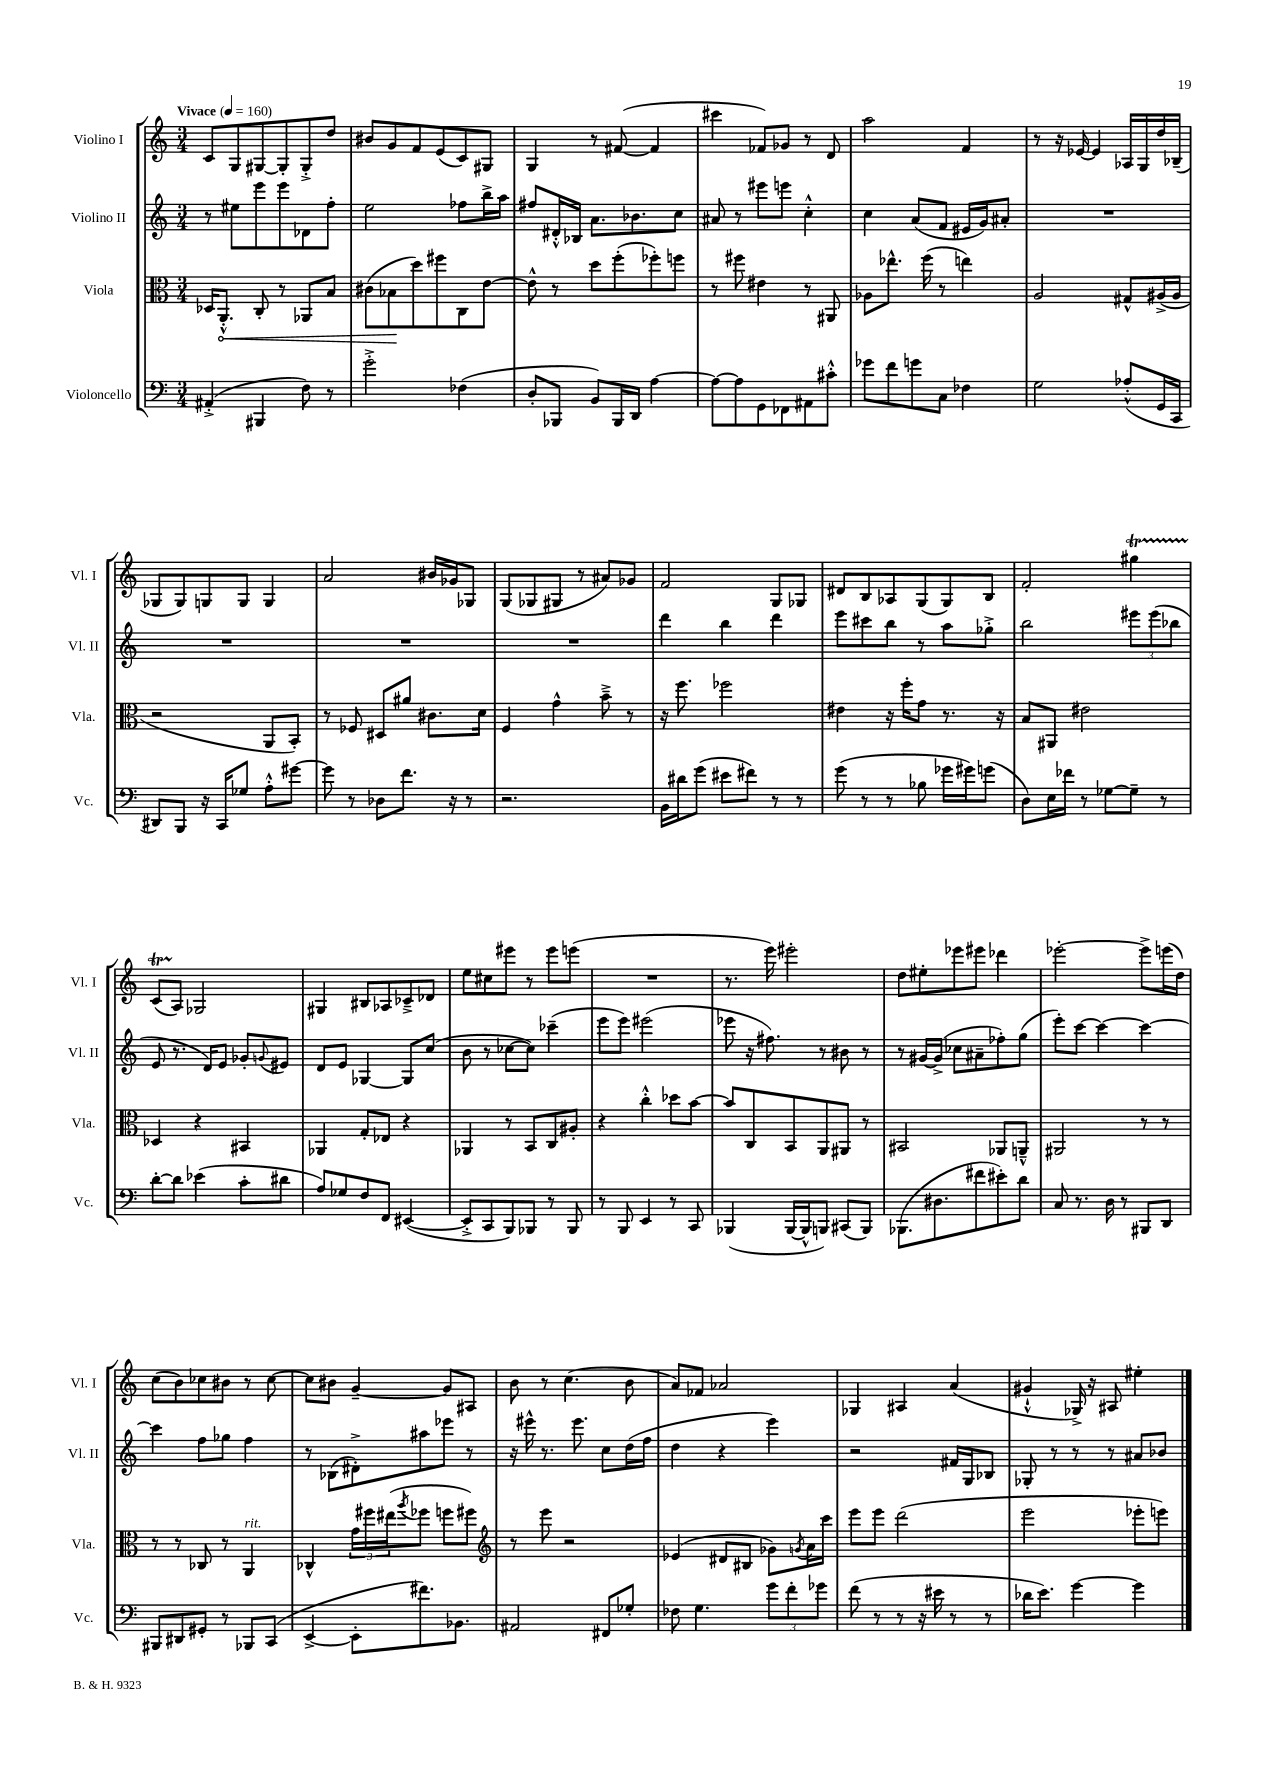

**kern	**kern	**kern	**kern
*staff4	*staff3	*staff2	*staff1
*clefF4	*clefC3	*clefG2	*clefG2
*k[]	*k[]	*k[]	*k[]
*M3/4	*M3/4	*M3/4	*M3/4
*MM160	*MM160	*MM160	*MM160
(4AA#'^/	16D-/LK	8r	8c/L
.	8.AA'^^/J	.	.
.	.	8ee#\L	8G/
4BBB#/	8C'/	8eee\	[8G#/
.	8r	8eee\	8G#'/]
8F\)	8AA-/L	8d-\	8G#'^/
8r	8B/J	8ff'\J	8dd/J
=	=	=	=
2g'^\	(8c#\L	2ee\	8b#/L
.	8B-\	.	8g/
.	8dd\)	.	8f/
.	8ff#\	.	(8e/
(4F-\	8C\	8ff-\L	8c/)
.	[8e\J	16bb^\L	8G#/J
.	.	16aa\JJ	.
=	=	=	=
8D'/L	8e^^\]	8ff#/L	4G/
8BBB-/J	8r	16d#'^^/L	.
.	.	16B-/JJ	.
8BB/L)	8dd\L	8.a\L	8r
16BBB-/L	(8ff'\	.	([8f#/
16DD/JJ	.	8.b-\	.
[4A\	8ff-'\)	.	4f#/]
.	8ff\J	8cc\J	.
=	=	=	=
8A\_L	8r	8a#/	4ccc#\
8A\]	8ff#\	8r	.
8GG\	4e#\	8eee#\L	8f-/L)
8FF-\	.	8eee\J	8g-/J
8AA#\	8r	4cc'^^\	8r
8c#'^^\J	8AA#/	.	8d/
=	=	=	=
8g-\L	8A-\L	4cc\	2aa\
8f\	8.ee-^^\J	.	.
8g\	.	(8a/L	.
.	(16ff\	.	.
8C\J	8r	8f/J	.
4F-\	4ee\)	16e#/LL	4f/
.	.	16g/J)	.
.	.	8a#'/J	.
=	=	=	=
2G\	2A/	2.r	8r
.	.	.	16r
.	.	.	[16e-/
.	.	.	4e-/]
(8A-'^^/L	8G#^^/L	.	16A-/LL
.	.	.	16G/
16GG/L	(16A#^/L	.	16dd/
16CC/JJ	16A#/JJ	.	(16B-~/JJ
=	=	=	=
8DD#/L)	2r	2.r	8G-/L
8BBB/J	.	.	8G-/)
16r	.	.	8G/
16CC/LK	.	.	.
8G-/J	.	.	8G/J
8A'^^\L	8AA/L	.	4G/
[8g#\J	8BB'/J)	.	.
=	=	=	=
8g#\]	8r	2.r	2a/
8r	8F-/	.	.
8D-\L	8D#/L	.	.
8.f\J	8a#/J	.	.
.	8.c#\L	.	16b#/LL
16r	.	.	16g-/J
8r	.	.	8G-/J
.	16d\Jk	.	.
=	=	=	=
2.r	4F/	2.r	(8G/L
.	.	.	8G-/
.	4g^^\	.	8G#/J
.	.	.	8r
.	8b~^\	.	8a#/L)
.	8r	.	8g-/J
=	=	=	=
16BB\LL	16r	4ddd\	2f/
16d#\J	8.ff\	.	.
(8g\J	.	.	.
8e#\L	2ff-\	4bb\	.
8f#\J)	.	.	.
8r	.	4ddd\	8G/L
8r	.	.	8G-/J
=	=	=	=
(8g\	4e#\	8eee\L	8d#/L
8r	.	8ccc#\	8B/
8r	16r	8bb\J	8A-/
.	16ff'\LK	.	.
8B-\	8g\J	8r	(8G/
16g-\LL	8.r	8aa\L	8G/)
16g#\J)	.	.	.
(8g\J	.	8gg-'^\J	8B/J
.	16r	.	.
=	=	=	=
8D\L)	8B/L	2bb\	2f'/
16E\L	8AA#/J	.	.
16f-\JJ	.	.	.
8r	2e#\	.	.
[8G-\L	.	.	.
8G-~\]J	.	12eee#\L	4gg#\
.	.	(12eee#\	.
8r	.	.	.
.	.	12bb-\J	.
=	=	=	=
[8d'\L	4D-/	8e/	(8c/L
8d\]J	.	8.r	8A/J)
(4e-\	4r	.	2G-/
.	.	16d/LK)	.
.	.	8e/J	.
8c'\L	4BB#/	8g-'/L	.
.	.	8qqg/	.
8d#\J	.	8e#/J	.
=	=	=	=
8A/L)	4AA-/	8d/L	4G#/
8G-/	.	8e/J	.
8F/	8G'/L	[4G-/	8B#/L
8FF/J	8E-/J	.	8A-/
([4EE#/	4r	8G-/]L	8c-~^/
.	.	(8cc/J	8d-/J
=	=	=	=
8EE#'^/]L	4AA-/	8b\	8ee\L
8CC/	.	8r	8cc#\
8BBB/)	8r	[8cc-\L	8eee#\J
8BBB-/J	8BB/L	8cc-\]J)	8r
8r	8C/	(4ccc-~\	8eee#\L
8BBB-/	8A#'/J	.	(8eee\J
=	=	=	=
8r	4r	8eee\L	2.r
8BBB/	.	8eee\J)	.
4EE/	4cc'^^\	(2eee#\	.
8r	8dd-\L	.	.
8CC/	[8b\J	.	.
=	=	=	=
(4BBB-/	8b/]L	8eee-\	8.r
.	8C/	16r	.
.	.	8.ff#\)	16eee\)
[16BBB-/LL	8BB/	.	2eee#'\
16BBB-^^/]J	.	.	.
8BBB/J)	8AA/	8r	.
(8CC#/L	8AA#/J	8b#\	.
8BBB/J)	8r	8r	.
=	=	=	=
(8.BBB-\L	2BB#/	8r	8dd\L
.	.	[16g#/LL	8ee#'\
8.D#\	.	(16g#^/]JJ	.
.	.	8cc-\L	8eee-\
8f#\	.	8a#~\	8eee#\J
8e#'\)	8AA-/L	8ff-'\)	4ddd-\
8d\J	8AA~^^/J	(8gg\J	.
=	=	=	=
8C/	2AA#/	8eee'\L)	[2eee-'\
8.r	.	[8ccc\J	.
.	.	4ccc\_	.
16D\	.	.	.
8r	.	.	.
8BBB#/L	8r	4ccc\_	8eee-^\]L
8DD/J	8r	.	(16eee\L
.	.	.	16dd\JJ)
=	=	=	=
8BBB#/L	8r	4ccc\]	(8cc\L
8DD#/	8r	.	8b\)
8GG#'/J	8C-/	8ff\L	8cc-\
8r	8r	8gg-\J	8b#\J
8BBB-/L	4AA/	4ff\	8r
(8CC/J	.	.	[8cc-\
=	=	=	=
[4EE^/	4C-^^/	8r	8cc-\]L
.	.	(8B-\L	8b#\J
8EE'\]L	24g\LL	8d#'^\)	[4g~/
.	24ff#\	.	.
.	(24ee#\J	.	.
.	8qaa/	.	.
8.f#\)	8ff-\J	8aa#\	.
.	8ff\L	8eee-\J	8g/]L
8.BB-\J	.	.	.
.	8ff#\J)	8r	8A#/J
=	=	=	=
*	*clefG2	*	*
2AA#/	8r	16r	8b\
.	.	16eee#^^\	.
.	8eee\	8.r	8r
.	2r	.	(4.cc\
.	.	8.eee#\	.
8FF#/L	.	8cc\L	.
8G-'/J	.	(16dd\L	8b\
.	.	16ff\JJ	.
=	=	=	=
8F-\	(4e-/	4dd\	8a/L)
4.G\	.	.	8f-/J
.	8d#/L	4r	2a-/
.	8B#/J	.	.
12g\L	8g-\L)	4eee\)	.
12f'\	.	.	.
.	8qg/	.	.
.	16a\L	.	.
12g-\J	.	.	.
.	16ccc\JJ	.	.
=	=	=	=
(8f\	8eee\L	2r	4G-/
8r	8eee\J	.	.
8r	(2ddd\	.	4A#/
16r	.	.	.
16e#\	.	.	.
8r	.	16f#/LL	(4a/
.	.	16G/J	.
8r	.	8B-/J	.
=	=	=	=
16d-\LK	2eee\	8G-'/	4g#`^^/
8.e\J)	.	.	.
.	.	8r	.
[4g\	.	8r	16G-^/)
.	.	.	16r
.	.	8r	8A#/
4g\]	8eee-'\L	8a#/L	4ee#'\
.	8eee\J)	8b-/J	.
==	==	==	==
*-	*-	*-	*-
